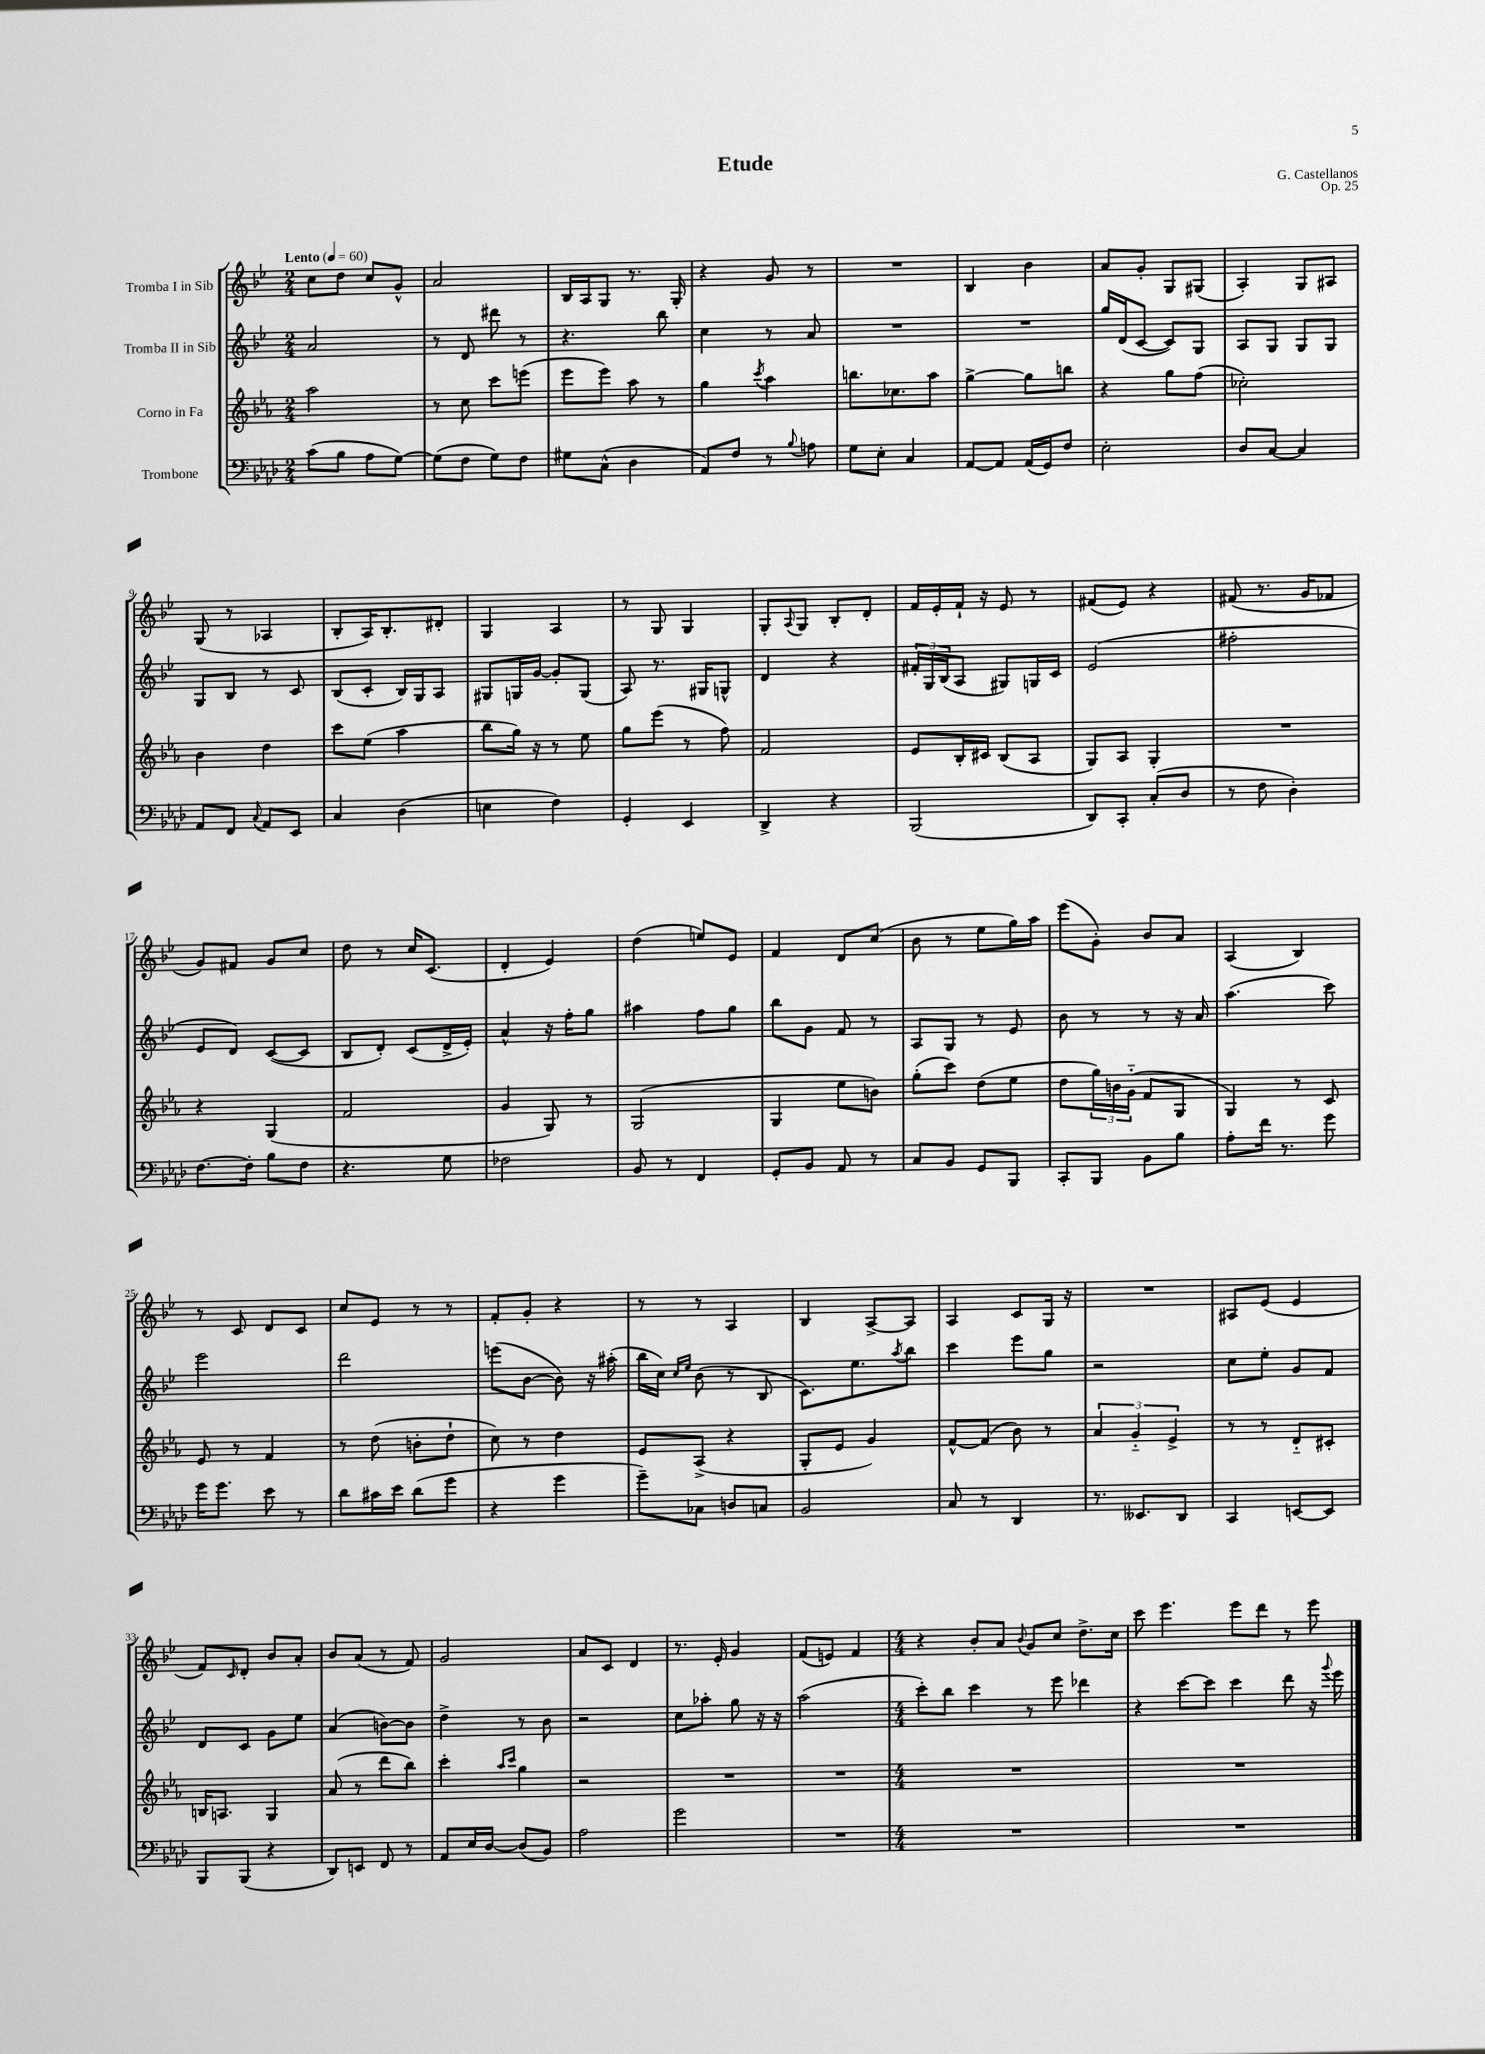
\header { title = "Etude" composer = "G. Castellanos" opus = "Op. 25" }
<<
\new StaffGroup <<
\new Staff = "s0" \with { instrumentName = "Tromba I in Sib" } {
    \clef treble \key bes \major \numericTimeSignature \time 2/4 \tempo "Lento" 4 = 60
    c''8 d''8 c''8 g'8-^ |
    a'2 |
    bes16 a16 g8 r8. g16-. |
    r4 g'8 r8 |
    R2 |
    bes4 bes'4 |
    a'8 g'8-. g8 gis8( |
    a4-.) g8 ais8 |
    g8( r8 aes4 |
    bes8-. a16) bes8.-. dis'8-. |
    g4 a4 |
    r8 g8 g4 |
    g8-. \appoggiatura { a8 } g8 bes8-. d'8-. |
    f'16 ees'16-. f'16-! r16 ees'8 r8 |
    fis'8( ees'8) r4 |
    fis'8( r8. g'16 fes'8 |
    g'8) fis'8 g'8 c''8 |
    d''8 r8 c''16 c'8.( |
    d'4-. ees'4) |
    d''4( e''8) ees'8 |
    f'4 d'8 c''8( |
    bes'8 r8 ees''8 g''16) a''16 |
    ees'''8( g'8-.) bes'8 a'8 |
    a4( bes4) |
    r8 c'8 d'8 c'8 |
    c''8 ees'8 r8 r8 |
    f'8-. g'8-. r4 |
    r8 r8 a4 |
    bes4 a8~-> a8 |
    a4 c'8 g16 r16 |
    R2 |
    ais8 ees'8( ees'4 |
    f'8) \grace { c'16 } d'8-. bes'8 a'8-. |
    bes'8 a'8( r8 f'8) |
    g'2 |
    a'8 c'8 d'4 |
    r8. ees'16-. g'4 |
    f'8( e'8) f'4 |
    \numericTimeSignature \time 4/4 r4 bes'8-. a'8 \appoggiatura { bes'8 } g'8 c''8 d''8.-> c''16 |
    c'''8 ees'''4. ees'''8 d'''8 r8 ees'''8 \bar "|." |
}
\new Staff = "s1" \with { instrumentName = "Tromba II in Sib" } {
    \clef treble \key bes \major \numericTimeSignature \time 2/4
    a'2 |
    r8 d'8 dis'''8 r8 |
    r4. bes''8 |
    c''4 r8 a'8 |
    R2 |
    R2 |
    g''16 d'16( c'8~ c'8) g8 |
    a8 g8 g8 g8 |
    g8 bes8 r8 c'8 |
    bes8( c'8-. bes16) g16 a8 |
    gis8 g16 g'16~ g'8-. g8( |
    a8) r8. gis16 g8-^ |
    d'4 r4 |
    \tuplet 3/2 { fis'16-. g16 bes16( } a8 gis8) g16 c'16 |
    ees'2( |
    fis''2-. |
    ees'8 d'8) c'8~( c'8 |
    bes8 d'8-.) c'8( d'16-> ees'16-.) |
    a'4-^ r16 f''16-. g''8 |
    ais''4 f''8 g''8 |
    bes''8 g'8 f'8 r8 |
    a8 g8 r8 ees'8 |
    bes'8 r8 r8 r16 a'16 |
    a''4.( c'''8) |
    ees'''2 |
    d'''2 |
    e'''8( bes'8~ bes'8) r16 ais''16-.( |
    bes''16 c''16) \grace { c''16 ees''16 } bes'8( r8 bes8 |
    c'8.) ees''8. \acciaccatura { a''8 } bes''8 |
    c'''4 ees'''8 g''8 |
    r2 |
    c''8 ees''8-. g'8 f'8 |
    d'8 c'8 g'8 ees''8 |
    a'4( b'8~) b'8 |
    d''4-> r8 bes'8 |
    r2 |
    c''8 aes''8-. g''8 r16 r16 |
    a''2( |
    \numericTimeSignature \time 4/4 c'''8-.) bes''8 c'''4 r8 ees'''8 des'''4 |
    r4 c'''8~ c'''8 c'''4 d'''8 r16 \appoggiatura { g'''8 } ees'''16 \bar "|." |
}
\new Staff = "s2" \with { instrumentName = "Corno in Fa" } {
    \clef treble \key ees \major \numericTimeSignature \time 2/4
    aes''2 |
    r8 c''8 c'''8 e'''8( |
    ees'''8 ees'''8) aes''8 r8 |
    g''4 \acciaccatura { c'''8 } aes''4 |
    b''8. ces''8. aes''8 |
    g''4~-> g''8 b''8 |
    r4 g''8 f''8( |
    ces''2-.) |
    bes'4 d''4 |
    c'''8 ees''8( aes''4 |
    bes''8 g''16) r16 r8 ees''8 |
    g''8 ees'''8( r8 f''8) |
    f'2 |
    ees'8 bes16-. cis'16 bes8( aes8 |
    g8) aes8 g4-. |
    R2 |
    r4 g4( |
    f'2 |
    g'4 g8) r8 |
    g2( |
    g4 ees''8 b'8) |
    g''8-.( c'''8) d''8( ees''8 |
    d''8 \tuplet 3/2 { g''16) b'16 g'16-_( } f'8 g8 |
    g4) r8 c'8 |
    ees'8 r8 f'4 |
    r8 d''8( b'8-. d''8-! |
    c''8) r8 d''4 |
    ees'8 aes8->( r4 |
    g8-. ees'8 g'4) |
    f'8~-^ f'8( bes'8) r8 |
    \tuplet 3/2 { aes'4 g'4-_ ees'4-> } |
    r8 r8 d'8-_ cis'8-. |
    b16 a8. g4 |
    aes'8( r8 d'''8 bes''8) |
    c'''4-. \grace { aes''16 c'''16 } g''4 |
    r2 |
    R2 |
    R2 |
    \numericTimeSignature \time 4/4 R1 |
    R1 \bar "|." |
}
\new Staff = "s3" \with { instrumentName = "Trombone" } {
    \clef bass \key aes \major \numericTimeSignature \time 2/4
    c'8( bes8 aes8 g8~) |
    g8( f8 g8) f8 |
    gis8 c8-^( des4 |
    aes,8) f8 r8 \appoggiatura { bes8 } a8 |
    g8 ees8-. c4 |
    aes,8~ aes,8 aes,16( g,16) f8 |
    ees2-. |
    des8 c8~ c4 |
    aes,8 f,8 \appoggiatura { c8 } aes,8 ees,8 |
    c4 des4( |
    e4 f4) |
    g,4-. ees,4 |
    des,4-> r4 |
    bes,,2( |
    des,8) c,8-. c8-.( des8 |
    r8 f8 des4-.) |
    f8.~ f16-. bes8 f8 |
    r4. g8 |
    fes2 |
    bes,8 r8 f,4 |
    g,8-. bes,8 aes,8 r8 |
    c8 bes,8 g,8 bes,,8 |
    c,8-. bes,,8 bes,8 bes8 |
    aes8-. f'16 r8. g'8 |
    g'16 g'8. ees'8 r8 |
    des'8 cis'16 ees'16 des'8( g'8 |
    r4 g'4 |
    g'8--) ces8 d8 c8 |
    bes,2 |
    c8 r8 des,4 |
    r8. eeses,8. des,8 |
    c,4 e,8~ e,8 |
    bes,,8 bes,,8( r4 |
    des,8) e,8 f,8 r8 |
    aes,8 ees16 des16~ des8( bes,8) |
    aes2 |
    g'2 |
    R2 |
    \numericTimeSignature \time 4/4 R1 |
    R1 \bar "|." |
}
>>
>>
